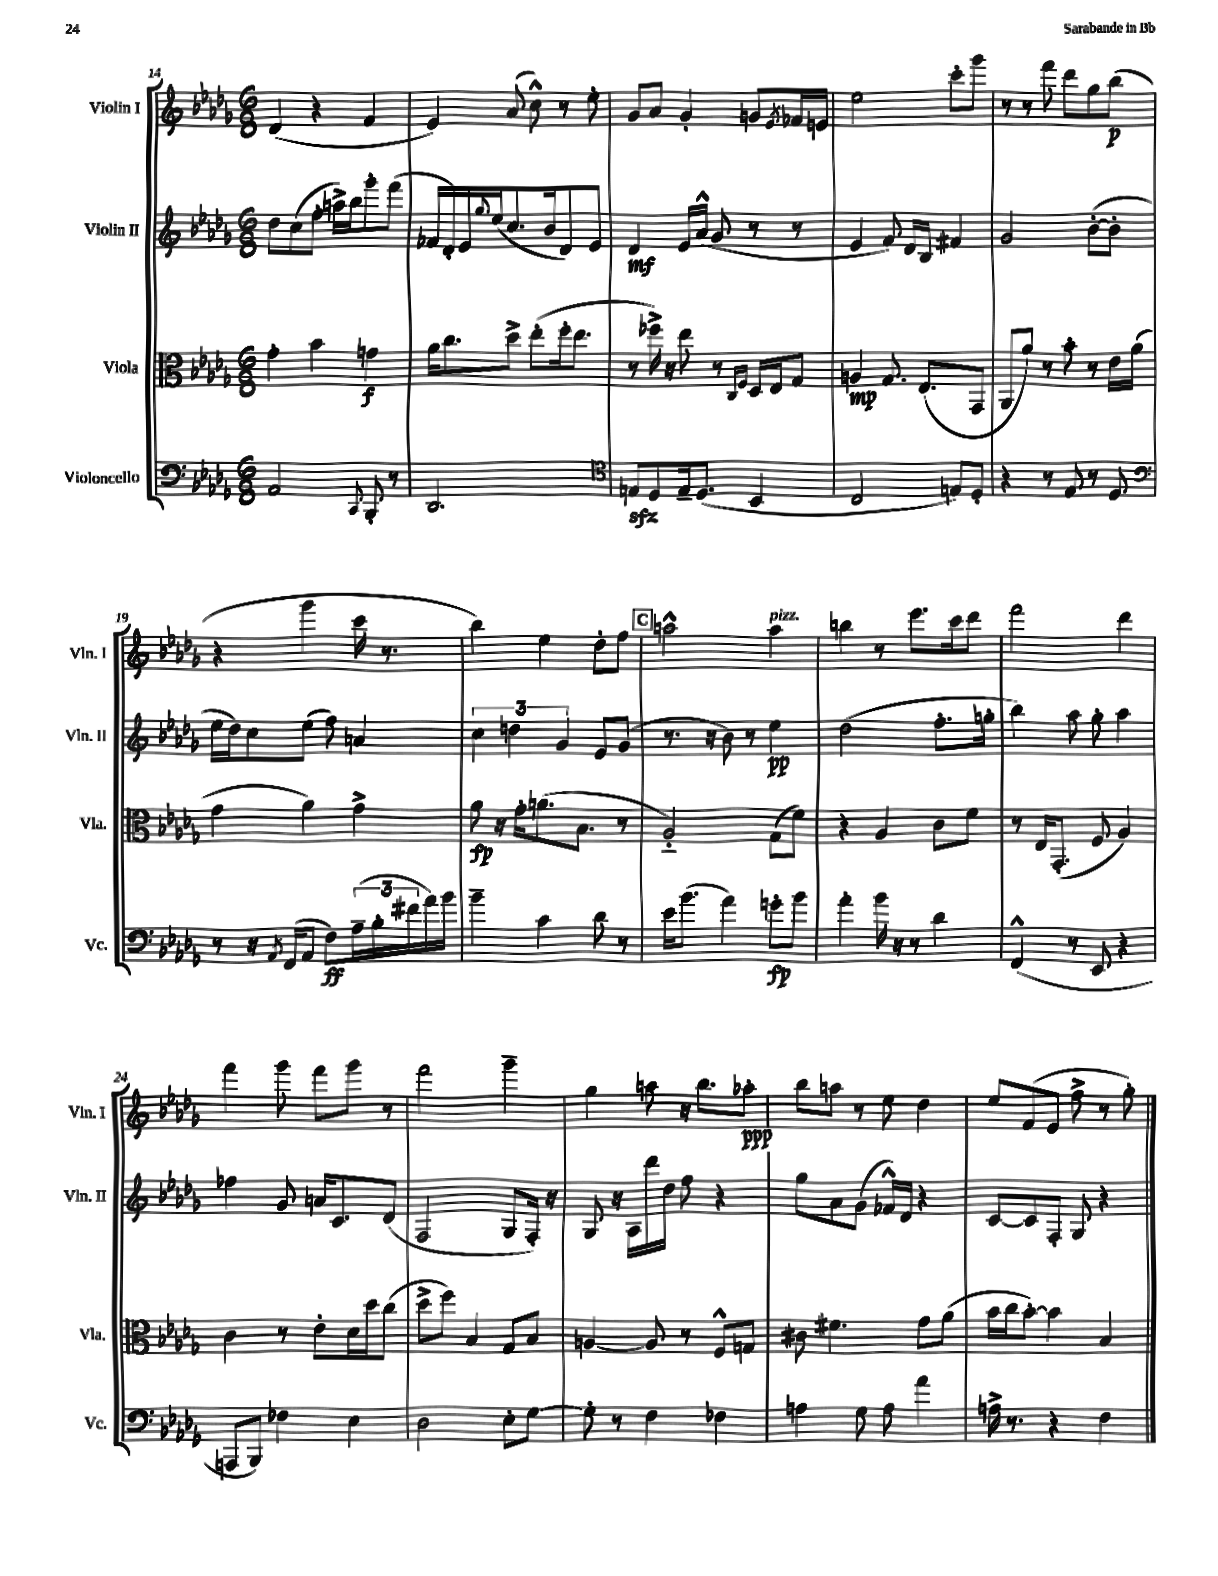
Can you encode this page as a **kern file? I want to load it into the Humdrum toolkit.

**kern	**dynam	**kern	**dynam	**kern	**dynam	**kern	**dynam
*part4	*part4	*part3	*part3	*part2	*part2	*part1	*part1
*staff4	*staff4	*staff3	*staff3	*staff2	*staff2	*staff1	*staff1
*I"Violoncello	*	*I"Viola	*	*I"Violin II	*	*I"Violin I	*
*I'Vc.	*	*I'Vla.	*	*I'Vln. II	*	*I'Vln. I	*
*clefF4	*	*clefC3	*	*clefG2	*	*clefG2	*
*k[b-e-a-d-g-]	*	*k[b-e-a-d-g-]	*	*k[b-e-a-d-g-]	*	*k[b-e-a-d-g-]	*
*M6/8	*	*M6/8	*	*M6/8	*	*M6/8	*
=14	=14	=14	=14	=14	=14	=14	=14
2AA-/	.	4g-'\	.	8dd-\L	.	(4d-/	.
.	.	.	.	(8cc\	.	.	.
.	.	4b-\	.	8ff'\J	.	4r	.
.	.	.	.	16aan^\LL)	.	.	.
.	.	.	.	16bb-\J	.	.	.
8qqCC/	.	.	.	.	.	.	.
8BBB-'/	.	4gn\	f	8ggg-'\	.	4f/	.
8r	.	.	.	(8fff\J	.	.	.
=15	=15	=15	=15	=15	=15	=15	=15
2.DD-/	.	16a-\KL	.	16f-X/LL	.	4e-/)	.
.	.	8.cc\	.	16d-'/)	.	.	.
.	.	.	.	16e-/	.	.	.
.	.	.	.	8qqgg-/	.	.	.
.	.	.	.	(16ee-/J	.	.	.
.	.	8dd-^\J	.	8.cc/	.	(8a-/	.
.	.	(8ee-'\L	.	.	.	8cc^^\)	.
.	.	.	.	16b-/k	.	.	.
.	.	16ff'\k	.	8d-/)	.	8r	.
.	.	8.ee-\J	.	.	.	.	.
.	.	.	.	8e-/J	.	8ee-'\	.
=16	=16	=16	=16	=16	=16	=16	=16
*clefC4	*	*	*	*	*	*	*
8Enzz/L	.	8r	.	4d-/	mf	8g-/L	.
8D-/	.	16ff-X^\)	.	.	.	8a-/J	.
.	.	16r	.	.	.	.	.
16E~/k	.	8ee-\	.	16e-/LL	.	4g-'/	.
(8.D-/J	.	.	.	(16a-^^/JJ	.	.	.
.	.	8r	.	8g-/	.	.	.
.	.	16qqC/LL	.	.	.	.	.
.	.	16qqF/JJ	.	.	.	.	.
4BB-/	.	16D-/LL	.	8r	.	8gn/L	.
.	.	16E-/J	.	.	.	.	.
.	.	.	.	.	.	8qe-/	.
.	.	8G-/J	.	8r	.	16f-X/L	.
.	.	.	.	.	.	16en/JJ	.
=17	=17	=17	=17	=17	=17	=17	=17
2C/	.	4An/	mp	4e-/	.	2ee-\	.
.	.	8.G-/	.	8f/)	.	.	.
.	.	.	.	16d-/LL	.	.	.
.	.	(8.E-/L	.	16B-/JJ	.	.	.
8En/L)	.	.	.	4f#X/	.	8ccc'\L	.
8D-'/J	.	8GG-/J	.	.	.	8ggg-\J	.
=18	=18	=18	=18	=18	=18	=18	=18
4r	.	8AA-/L	.	2g-/	.	8r	.
.	.	8a-/J)	.	.	.	8r	.
8r	.	8r	.	.	.	8fff\	.
8E-/	.	8b-'\	.	.	.	8ddd-\L	.
8r	.	8r	.	([8b-'\L	.	8gg-\	.
8D-/	.	16e-\LL	.	8b-'\J]	.	(8bb-\J	p
.	.	(16a-\JJ	.	.	.	.	.
!!LO:LB:g=z
=19	=19	=19	=19	=19	=19	=19	=19
*clefF4	*	*	*	*	*	*	*
8r	.	4g-\	.	16ee-\LL	.	4r	.
.	.	.	.	16dd-\J)	.	.	.
16r	.	.	.	8cc\	.	.	.
8qAA-/	.	.	.	.	.	.	.
(16FF/KL	.	.	.	.	.	.	.
8AA-/J	.	4a-\)	.	(8ee-\J	.	4ggg-\	.
8F\L)	ff	.	.	8ff\)	.	.	.
(24A-~\L	.	4g-^\	.	4an/	.	16ccc\	.
24B-'\	.	.	.	.	.	.	.
.	.	.	.	.	.	8.r	.
24f#X\	.	.	.	.	.	.	.
16a-\)	.	.	.	.	.	.	.
16b-\JJ	.	.	.	.	.	.	.
=20	=20	=20	=20	=20	=20	=20	=20
4b-~\	.	8a-\	fp	6cc\	.	4bb-\)	.
.	.	16r	.	.	.	.	.
.	.	.	.	6ddn\	.	.	.
.	.	16g-'\KL	.	.	.	.	.
4c\	.	(8.an\	.	.	.	4ee-\	.
.	.	.	.	6g-/	.	.	.
.	.	8.B-\J	.	.	.	.	.
8d-\	.	.	.	8e-/L	.	8dd-'\L	.
8r	.	8r	.	(8g-/J	.	8ff\J	.
!!LO:REH:place=s1:t=C
=21	=21	=21	=21	=21	=21	=21	=21
16e-\KL	.	2A-/)	.	8.r	.	2aan^^\	.
(8.b-\J	.	.	.	.	.	.	.
.	.	.	.	16r	.	.	.
4a-\)	.	.	.	8b-\)	.	.	.
.	.	.	.	8r	.	.	.
!	!	!	!	!	!	!LO:TX:a:i:t=pizz.	!
8gn'\L	fp	(8G-\L	.	4ee-\	pp	4aa\	.
8b-\J	.	8f\J)	.	.	.	.	.
=22	=22	=22	=22	=22	=22	=22	=22
4a-'\	.	4r	.	(2dd-\	.	4bbn\	.
16b-\	.	4A-/	.	.	.	8r	.
16r	.	.	.	.	.	.	.
8r	.	.	.	.	.	8.eee-\L	.
4d-\	.	8c\L	.	8.ff'\L	.	.	.
.	.	.	.	.	.	16ccc\k	.
.	.	8f\J	.	.	.	8ddd-\J	.
.	.	.	.	16ggn'\Jk	.	.	.
=23	=23	=23	=23	=23	=23	=23	=23
(4FF^^/	.	8r	.	4bb-\)	.	2fff\	.
.	.	16E-/KL	.	.	.	.	.
.	.	(8.GG-'/J	.	.	.	.	.
8r	.	.	.	8aa-\	.	.	.
8EE-/	.	8F/	.	8gg-'\	.	.	.
4r	.	4A-/)	.	4aa-\	.	4ddd-\	.
!!LO:LB:g=z
=24	=24	=24	=24	=24	=24	=24	=24
8AAAn/L	.	4c\	.	4ff-X\	.	4fff\	.
8BBB-/J)	.	.	.	.	.	.	.
4F-X\	.	8r	.	8g-/	.	8ggg-\	.
.	.	8e-'\L	.	16an/KL	.	8fff\L	.
.	.	.	.	8.c/	.	.	.
4E-\	.	16d-\L	.	.	.	8ggg-\J	.
.	.	16dd-\J	.	.	.	.	.
.	.	(8cc\J	.	(8d-/J	.	8r	.
=25	=25	=25	=25	=25	=25	=25	=25
2D-\	.	8dd-^\L	.	2F/	.	2fff\	.
.	.	8ff\J)	.	.	.	.	.
.	.	4B-/	.	.	.	.	.
8E-'\L	.	8G-/L	.	8G-/L	.	4ggg-~\	.
[8G-\J	.	8B-/J	.	16F'/Jk)	.	.	.
.	.	.	.	16r	.	.	.
=26	=26	=26	=26	=26	=26	=26	=26
8G-'\]	.	[4An/	.	8G-/	.	4gg-\	.
8r	.	.	.	16r	.	.	.
.	.	.	.	16A-\LL	.	.	.
4F\	.	8A/]	.	16ddd-\	.	8aan\	.
.	.	.	.	16dd-\JJ	.	.	.
.	.	8r	.	8ff\	.	16r	.
.	.	.	.	.	.	8.bb-\L	.
4F-X\	.	8F^^/L	.	4r	.	.	.
.	.	8Gn/J	.	.	.	8aa-X'\J	ppp
=27	=27	=27	=27	=27	=27	=27	=27
4An\	.	8c#X\	.	8gg-\L	.	8bb-\L	.
.	.	4.f#X\	.	8a-\	.	8aan\J	.
8G-\	.	.	.	(8g-\J	.	8r	.
8A\	.	.	.	16f-X^^/LL)	.	8ee-\	.
.	.	.	.	16d-/JJ	.	.	.
4a-\	.	8g-\L	.	4r	.	4dd-\	.
.	.	(8a-\J	.	.	.	.	.
=28	=28	=28	=28	=28	=28	=28	=28
16An^\	.	16b-\LL	.	[8c/L	.	8ee-/L	.
8.r	.	16cc\J	.	.	.	.	.
.	.	[8b-'\J)	.	8c/]	.	(8f/	.
4r	.	4b-\]	.	8F'/J	.	8e-/J	.
.	.	.	.	8G-/	.	8ff^\	.
4F\	.	4B-/	.	4r	.	8r	.
.	.	.	.	.	.	8gg-'\)	.
==	==	==	==	==	==	==	==
*-	*-	*-	*-	*-	*-	*-	*-
